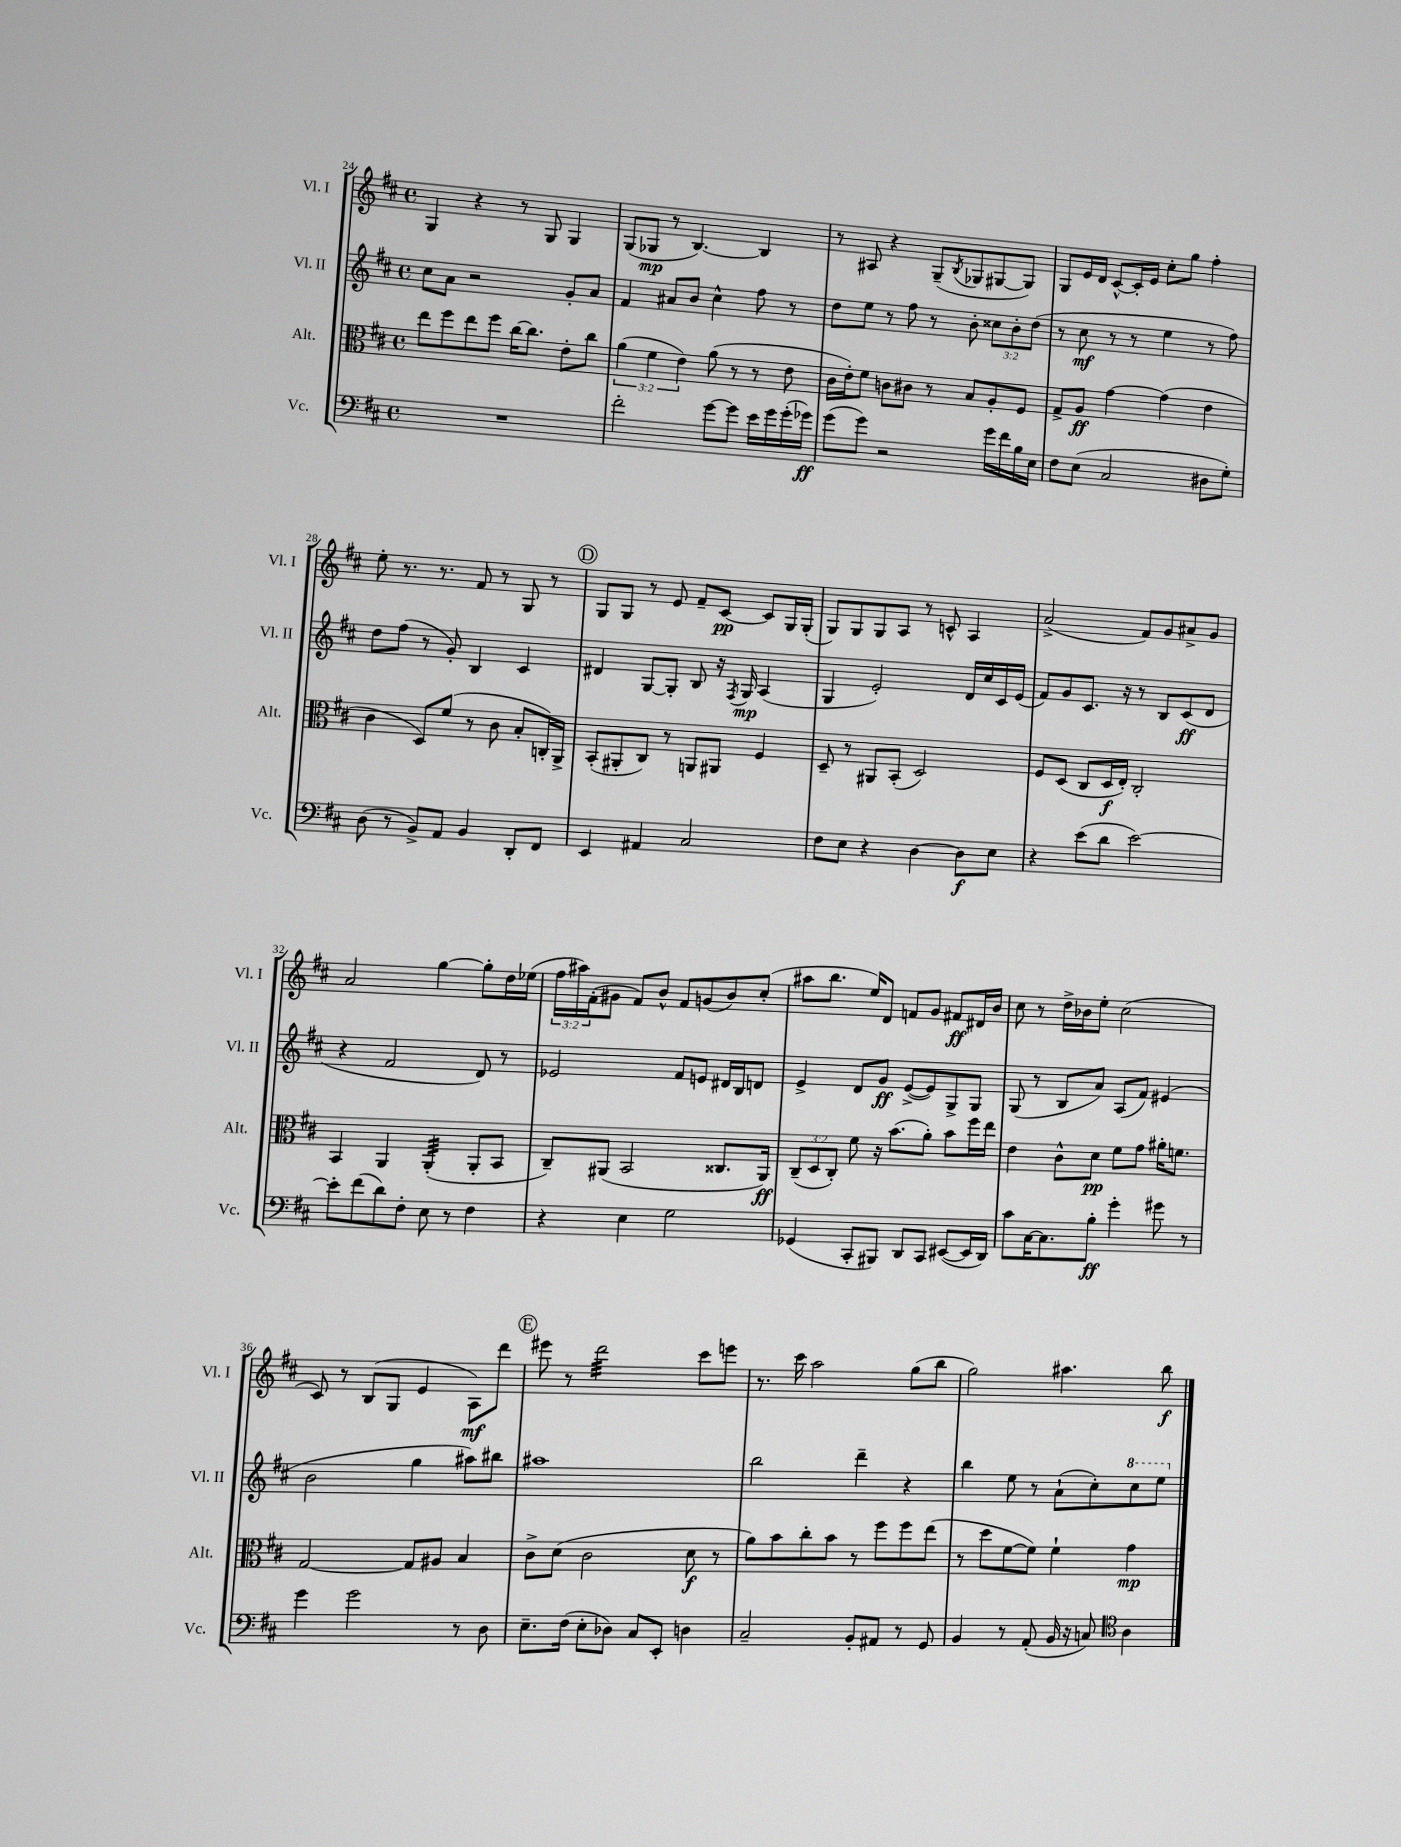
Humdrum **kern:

**kern	**kern	**kern	**kern
*staff4	*staff3	*staff2	*staff1
*clefF4	*clefC3	*clefG2	*clefG2
*k[f#c#]	*k[f#c#]	*k[f#c#]	*k[f#c#]
*M4/4	*M4/4	*M4/4	*M4/4
*met(c)	*met(c)	*met(c)	*met(c)
1r	8ee	8cc#	4G
.	8ff#	8a	.
.	8ee	2r	4r
.	8ff#	.	.
.	[16cc#	.	8r
.	8.cc#]	.	.
.	.	.	8G
.	8e'	8g'	4G
.	8cc#	8a	.
=	=	=	=
2f#'	(6a	4f#	(8G
.	.	.	8G-
.	6f#	.	.
.	.	8a#	8r
.	6e)	.	.
.	.	8b	[4.B)
[8g	(8a	4cc#^^	.
8g]	8r	.	.
16e	8r	8ff#	4B]
16g	.	.	.
(16g'	8e	8r	.
16g-)	.	.	.
=	=	=	=
(8g	16c#	8dd	8r
.	16e')	.	.
8g)	8f#	8ee	8A#
2r	8c	8r	4r
.	8c#	8ff#	.
.	8r	8r	(8G~
.	.	.	8qB
.	8B	8b'	8G-
16g	8A'	12cc##	[8G#
16f#	.	.	.
.	.	12b'	.
16B	8F#	.	8G#])
.	.	(12dd	.
16E	.	.	.
=	=	=	=
8F#	8G^	8r	8G
(8E	8A	8cc#	16e
.	.	.	16d
2C#	[4g	8r	[8c#^^
.	.	8r	16c#']
.	.	.	16e
.	(4g]	4ee	8cc#'
.	.	.	8gg
8D#	4e	8r	4ff#'
8G')	.	8ff#)	.
=	=	=	=
(8D	4c#	8dd	8ee'
8r	.	(8ff#	8.r
8BB^)	8D)	8r	.
.	.	.	8.r
8AA	(8f#	8g')	.
4BB	8r	4B	8f#
.	8c#	.	8r
8DD'	8B'	4c#	8G
8FF#	16C')	.	8r
.	16AA^	.	.
=	=	=	=
4EE	(8BB'	4d#	8G
.	8AA#'	.	8G
4AA#	8C#)	[8G	8r
.	8r	8G']	8e
2C#	8AA	8B	8f#~
.	8AA#	16r	[8c#
.	.	8qF#	.
.	.	16G	.
.	4F#	(4A	8c#]
.	.	.	16G
.	.	.	(16G'
=	=	=	=
8F#	8D~	4G	8G)
8E	8r	.	8G
4r	8AA#	2e')	8G
.	(8BB'	.	8A
[4D	2D)	.	8r
.	.	.	8c^^
8D]	.	16d	4A
.	.	16cc#	.
8E	.	16c#	.
.	.	(16e	.
=	=	=	=
4r	8F#	8f#)	(2a^
.	(8D	8g	.
(8e	8C#	8.c#	.
8d	16D	.	.
.	16E')	16r	.
[2e)	2C#'	8r	8f#)
.	.	8B	8g
.	.	(8c#	8a#^
.	.	8d	8g
=	=	=	=
8e']	4BB	4r	2a
(8f#	.	.	.
8d)	4AA	2f#	.
8F#'	.	.	.
8E	(4AA'	.	[4gg
8r	.	.	.
4F#	8AA'	8d)	8gg']
.	8BB	8r	16dd
.	.	.	(16ee-
=	=	=	=
4r	8C#~)	2e-	24ff#
.	.	.	24aa#)
.	.	.	(24f#'
.	(8AA#	.	8g#
4E	2BB	.	8f#)
.	.	.	8b^^
2G	.	8f#	8f#
.	.	8e	(8g
.	8.C##	16d#	8b)
.	.	16B	.
.	.	8d	(8cc#'
.	16AA#)	.	.
=	=	=	=
(4GG-	(12C#~	4e^	8aa#
.	12D	.	.
.	.	.	8.bb
.	12C#')	.	.
8CC#'	8f#	8d	.
.	.	.	16ee)
8BBB#)	16r	8g	8d
.	(8.b	.	.
8DD	.	([8e^	8f
8CC#	8a')	8e])	8g
([8EE#	8b	8G^	8f#
16EE#]	16ff#	8G	16d#
16DD)	16ee	.	16b
=	=	=	=
8c#	4e	(8G	8cc#
[16C#	.	8r	8r
8.C#]	.	.	.
.	8c#^^	8B	16dd^
.	.	.	16b-
8B'	8d	8a)	8ee'
4g'	8f#	(8A	(2cc#
.	8g	8f#)	.
8g#	16a#'	(4e#	.
.	8.f	.	.
8r	.	.	.
=	=	=	=
4g	[2G	2b	8c#)
.	.	.	8r
2g	.	.	(8B
.	.	.	8G
.	8G]	4gg	4e
.	8A#	.	.
8r	4B	8aa#)	8A)
8D	.	8bb#	8ddd
=	=	=	=
8.E~	8c#^	1aa#	8eee#
.	(8d	.	8r
(16F#	.	.	.
8E'	2c#	.	2ddd
8D-)	.	.	.
8C#	.	.	.
8EE'	.	.	.
4D	8d	.	8ccc#
.	8r	.	8eee
=	=	=	=
2C#~	8a)	2bb	8.r
.	8b	.	.
.	.	.	16ccc#
.	8cc#'	.	2aa
.	8b	.	.
8BB'	8r	4ddd~	.
8AA#	8ff#	.	.
8r	8ff#	4r	(8gg
8GG	(8ee	.	8bb
=	=	=	=
4BB	8r	4bb	2gg)
.	8dd	.	.
8r	[8f#	8ee	.
(8AA'	8f#])	8r	.
16BB	4f#`	(8a`	4.aa#
16r	.	.	.
8C)	.	8cc#')	.
*clefC4	*	*	*
4A	4g	8ccc#	.
.	.	8eee	8bb
==	==	==	==
*-	*-	*-	*-
